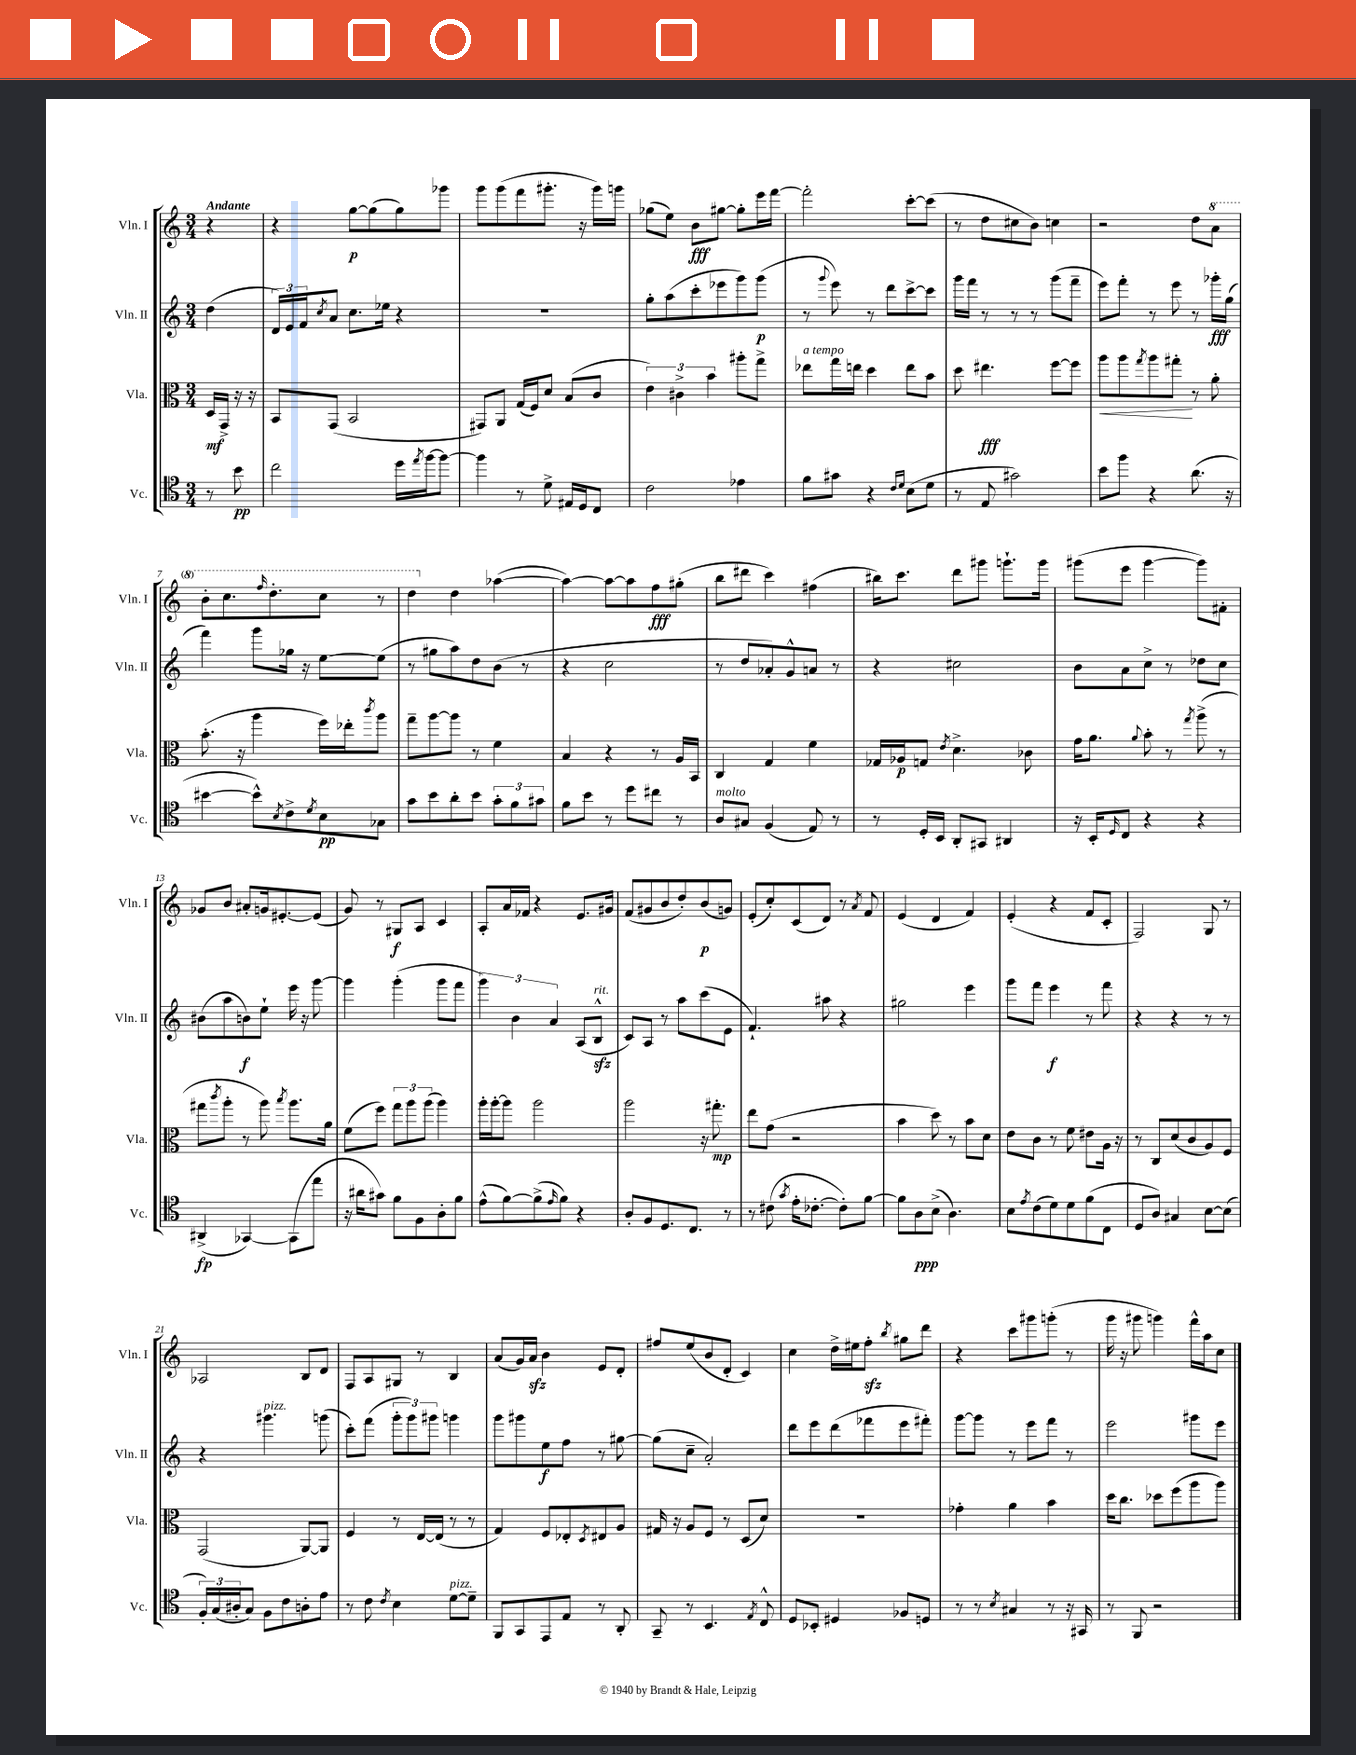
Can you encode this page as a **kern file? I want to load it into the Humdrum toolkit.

**kern	**kern	**kern	**kern
*staff4	*staff3	*staff2	*staff1
*clefC4	*clefC3	*clefG2	*clefG2
*k[]	*k[]	*k[]	*k[]
*M3/4	*M3/4	*M3/4	*M3/4
8r	16D	(4dd	4r
.	16GG^	.	.
8b	16r	.	.
.	16r	.	.
=	=	=	=
2cc	8BB	24d)	4r
.	.	24e	.
.	.	24f	.
.	.	8qcc	.
.	(8GG	8a	.
.	2BB	8.cc	[8gg
.	.	.	(8gg]
.	.	16ee-	.
16dd	.	4r	8gg)
8qee	.	.	.
[16ff	.	.	.
8ff_	.	.	8ggg-
=	=	=	=
4ff]	8GG#)	2.r	8ggg
.	8AA	.	(8ggg
8r	(16G	.	8fff
.	16F)	.	.
8d^	8d	.	8.ggg#'
16E#	(8B	.	.
16D	.	.	16r
8C	8c	.	16ggg#)
.	.	.	16ggg
=	=	=	=
2c	6e)	8gg'	(8gg-
.	.	(8aa	8ee)
.	6c#^	.	.
.	.	8ccc'	8b
.	6b	.	.
.	.	8eee-	[8gg#
4e-	8aa#'	8ggg)	8gg#']
.	8gg^	(8ggg	16eee
.	.	.	[16fff
=	=	=	=
8f	8ee-	8r	2fff']
.	.	8qqggg	.
8g#	16gg	8eee)	.
.	16ee	.	.
4r	4dd	8r	.
.	.	8ddd	.
16qqc	.	.	.
16qqd	.	.	.
(8B	8ee	[8ccc^	[8ccc'
8d	8b	8ccc]	(8ccc]
=	=	=	=
8r	8dd	16ggg	8r
.	.	16fff	.
8E	4.ee#	8r	8dd
2g#)	.	8r	8cc#
.	.	8r	8b)
.	[8ff	(8ggg	4cc
.	8ff]	8fff~	.
=	=	=	=
8b	8aa	8eee)	2r
8ff	8aa	8fff'	.
.	8qgg	.	.
4r	8aa	8r	.
.	8gg#'	8eee	.
(8.a	8r	8r	8dd
.	8a'	16ggg-'	8aa
16r	.	(16gg	.
=	=	=	=
[4b#	(8.b'	4fff)	8bb'
.	.	.	8.ccc
.	16r	.	.
8b#^^])	4aa	8ggg	.
.	.	.	16qqfff
.	.	.	8.ddd'
8qB	.	.	.
8c^	.	16gg-	.
.	.	16r	.
8qd	.	.	.
8B	16ff)	[8ee	8ccc
.	16ee-'	.	.
.	8qccc	.	.
8G-	8aa	(8ee]	8r
=	=	=	=
8g	8gg~	8r	4ddd
8b	[8aa	8gg#	.
8a'	8aa]	8aa)	4dd
8b	8r	8dd	.
12g'	4f	(8b	([4aa-
12f	.	.	.
.	.	8r	.
12g#	.	.	.
=	=	=	=
8f	4B	4r	4aa-_)
8b	.	.	.
8r	4r	2cc	8aa-_
8dd	.	.	8aa-]
8cc#	8r	.	8ff
8r	16A	.	(8gg#'
.	16BB	.	.
=	=	=	=
8A	4C	8r	8bb
8G#	.	8dd	8ddd#
(4F	4G	8a-')	4ccc)
.	.	8g^^	.
8E)	4f	8a	(4ff#
8r	.	8r	.
=	=	=	=
8r	16G-	4r	16bb#)
.	16A-	.	8.ccc
16D'	8G	.	.
16BB	.	.	.
.	8qe	.	.
8AA'	4.d^	2cc#	8ddd
8GG#	.	.	8ggg#
4AA#	.	.	8.ggg`
.	8c-	.	.
.	.	.	16ggg
=	=	=	=
16r	16g	8b	(8ggg#
16BB'	8.a	.	.
16qqD	.	.	.
8C	.	8a	8eee
.	8qqa	.	.
4r	8b'	8cc^	[4ggg#
.	8r	8r	.
.	8qgg	.	.
4r	(8aa^	8dd-	8ggg#])
.	8r	8cc	8f#'
=	=	=	=
(4AA#^	8gg#	(8b#	8g-
.	8qccc	.	.
.	8aa'	8aa	8b
[4GG-)	8r	8b)	8a#'
.	8aa)	8ee`	16g
.	.	.	[8.e#'
.	8qbb	.	.
(8GG-]	8.aa	16eee	.
.	.	16r	.
8ee	.	[8ggg	(8e#]
.	16a	.	.
=	=	=	=
16r	(8f	4ggg]	8g)
16a#	.	.	.
8g#)	8ff)	.	8r
8f	12gg	(4ggg'	8G#
.	12aa	.	.
8F	.	.	8A
.	(12aa	.	.
8A'	4aa)	8ggg	4c
8f	.	8fff	.
=	=	=	=
(8e^^	16aa'	6ggg)	8A'
.	[16aa'	.	.
[8f)	8aa]	.	16a
.	.	6b	.
.	.	.	16f-
(8f^]	2aa	.	4r
.	.	6a	.
16qqe	.	.	.
8f)	.	.	.
4r	.	(8A	8.e
.	.	8B^^	.
.	.	.	16g#
=	=	=	=
8A'	2aa	8c)	(8f
8F	.	8A	8g#
8.D	.	8r	8b
.	.	8aa	8dd')
8.C	.	.	.
.	16r	(8ccc	(8b
.	8.gg#'	.	.
8r	.	8e	8g)
=	=	=	=
8r	8ee	4.f`)	(8e'
(8c#	(8g	.	8cc')
8qg	.	.	.
16e'	2r	.	(8c
[8.c-'	.	.	.
.	.	8aa#	8d)
8c-'])	.	4r	8r
.	.	.	8qa
[8f	.	.	8f
=	=	=	=
8f]	4b	2gg#	(4e
8A	.	.	.
(8B^	8dd)	.	4d
4.A)	8r	.	.
.	8b	4eee	4f)
.	8d	.	.
=	=	=	=
8B	8e	8ggg	(4e'
8qe	.	.	.
(8c	8c	8fff	.
8d)	8r	4eee	4r
8d	8f	.	.
(8f	8e#	8r	8f
8C	16A	8fff	8c'
.	16r	.	.
=	=	=	=
8D	8r	4r	2F)
8A)	8C	.	.
4G#	(8d	4r	.
.	8c	.	.
[8B	8A)	8r	8G
(8B]	8F	8r	8r
=	=	=	=
24F')	(2GG	4r	2A-
(24G	.	.	.
24A#'	.	.	.
8G)	.	.	.
8F	.	4.ggg#	.
8c	.	.	.
8A'	[8AA)	.	8B
8e	8AA]	(8ggg	8d
=	=	=	=
8r	4F	8ccc')	8F
8c	.	(8fff	8A
8qc	.	.	.
4B	8r	12ggg'	8G#
.	.	12ggg)	.
.	[16E	.	8r
.	.	12ggg#	.
.	(16E]	.	.
[8d	8r	4ggg	4B
8d~]	8r	.	.
=	=	=	=
8FF	4G)	8ggg	(8a
8GG	.	8ggg#	16g)
.	.	.	16a
8EE	8F	8ee	4b
8E	8E-'	8ff	.
.	8qD	.	.
8r	8E#	8r	8e
8AA'	8A	[8gg#	8d'
=	=	=	=
8GG~	16G#	(8gg#]	8ff#
.	16r	.	.
8r	8A	8cc~	(8ee
4.BB	8F	2a')	8b
.	8r	.	8d'
.	(8D	.	4c)
8qE	.	.	.
8C^^	8d)	.	.
=	=	=	=
8D	2.r	8ddd	4cc
8BB-'	.	8eee	.
4D#	.	(8ddd	16dd^
.	.	.	16ee#
.	.	8fff-	8ff'
.	.	.	8qbb
8F-	.	8eee	8gg#
8D	.	8fff#')	8ddd
=	=	=	=
8r	4g-'	[8ggg	4r
8r	.	8ggg]	.
8qB	.	.	.
4G#	4a	8r	8ccc
.	.	8eee	8ggg#
8r	4b	8fff	(8ggg'
16r	.	8r	8r
16GG#	.	.	.
=	=	=	=
8r	16dd	2eee	16ggg
.	8.cc	.	16r
8FF	.	.	8ggg#
2r	8dd-	.	4ggg)
.	(8ff	.	.
.	8aa	8ggg#	16fff^^
.	.	.	16aa
.	8aa)	8eee	8cc
==	==	==	==
*-	*-	*-	*-
